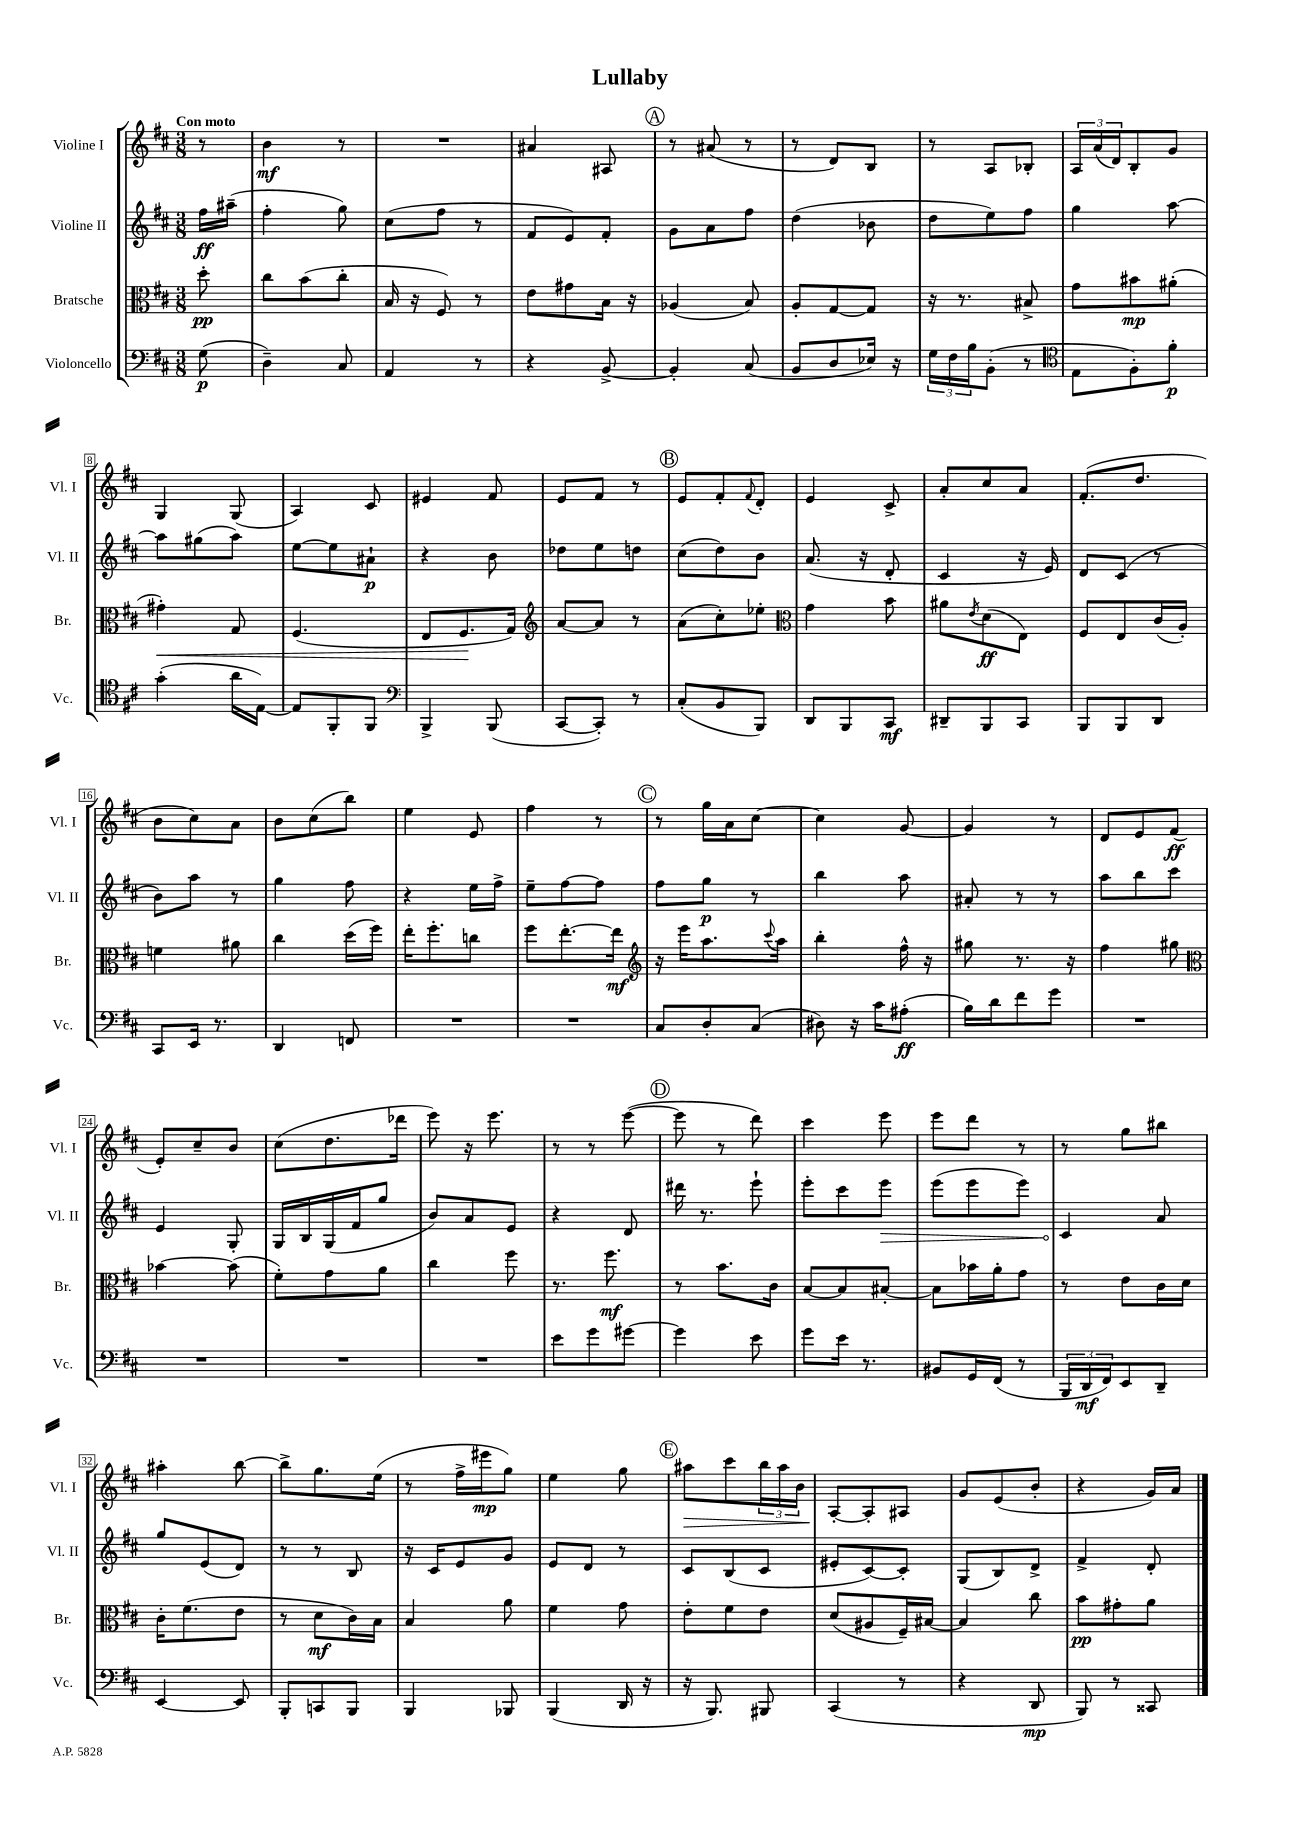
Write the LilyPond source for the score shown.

\header { title = "Lullaby" }
<<
\new StaffGroup <<
\new Staff = "s0" \with { instrumentName = "Violine I" shortInstrumentName = "Vl. I" } {
    \clef treble \key d \major \numericTimeSignature \time 3/8 \partial 8 \tempo "Con moto"
    r8 |
    b'4\mf r8 |
    R4. |
    ais'4 ais8 |
    \mark \markup { \circle "A" } r8 ais'8( r8 |
    r8 d'8) b8 |
    r8 a8 bes8-. |
    \tuplet 3/2 { a16 a'16( d'16) } b8-. g'8 |
    g4 g8( |
    a4) cis'8 |
    eis'4 fis'8 |
    e'8 fis'8 r8 |
    \mark \markup { \circle "B" } e'8 fis'8-. \appoggiatura { fis'8 } d'8-. |
    e'4 cis'8-> |
    a'8-. cis''8 a'8 |
    fis'8.-.( d''8. |
    b'8 cis''8) a'8 |
    b'8 cis''8( b''8) |
    e''4 e'8 |
    fis''4 r8 |
    \mark \markup { \circle "C" } r8 g''16 a'16 cis''8~ |
    cis''4 g'8~ |
    g'4 r8 |
    d'8 e'8 fis'8\ff( |
    e'8-.) cis''8-- b'8 |
    cis''8( d''8. des'''16 |
    e'''8) r16 e'''8. |
    r8 r8 e'''8~( |
    \mark \markup { \circle "D" } e'''8 r8 d'''8) |
    cis'''4 e'''8 |
    e'''8 d'''8 r8 |
    r8 g''8 bis''8 |
    ais''4-. b''8~ |
    b''8-> g''8. e''16( |
    r8 fis''16-> eis'''16\mp g''8) |
    e''4 g''8 |
    \mark \markup { \circle "E" } ais''8\> cis'''8 \tuplet 3/2 { b''16 ais''16 b'16 } |
    a8~-.\! a8-. ais8 |
    g'8 e'8( b'8-. |
    r4 g'16) a'16 \bar "|." |
}
\new Staff = "s1" \with { instrumentName = "Violine II" shortInstrumentName = "Vl. II" } {
    \clef treble \key d \major \numericTimeSignature \time 3/8 \partial 8
    fis''16\ff ais''16--( |
    fis''4-. g''8) |
    cis''8( fis''8 r8 |
    fis'8 e'8) fis'8-. |
    \mark \markup { \circle "A" } g'8 a'8 fis''8 |
    d''4( bes'8 |
    d''8 e''8) fis''8 |
    g''4 a''8~ |
    a''8 gis''8( a''8) |
    e''8~ e''8 ais'8-!\p |
    r4 b'8 |
    des''8 e''8 d''8 |
    \mark \markup { \circle "B" } cis''8( d''8) b'8 |
    a'8.( r16 d'8-. |
    cis'4 r16 e'16) |
    d'8 cis'8( r8 |
    b'8) a''8 r8 |
    g''4 fis''8 |
    r4 e''16 fis''16-> |
    e''8-- fis''8~ fis''8 |
    \mark \markup { \circle "C" } fis''8 g''8\p r8 |
    b''4 a''8 |
    ais'8-. r8 r8 |
    a''8 b''8 cis'''8 |
    e'4 g8-. |
    g16 b16 g16( fis'16 g''8 |
    b'8) a'8 e'8 |
    r4 d'8 |
    \mark \markup { \circle "D" } dis'''16 r8. e'''8-! |
    e'''8-. cis'''8 \once \override Hairpin.circled-tip = ##t e'''8\> |
    e'''8( e'''8 e'''8) |
    cis'4\! a'8 |
    g''8 e'8( d'8) |
    r8 r8 b8 |
    r16 cis'16 e'8 g'8 |
    e'8 d'8 r8 |
    \mark \markup { \circle "E" } cis'8 b8( cis'8 |
    eis'8-. cis'8~) cis'8-. |
    g8( b8) d'8-> |
    fis'4-> d'8-. \bar "|." |
}
\new Staff = "s2" \with { instrumentName = "Bratsche" shortInstrumentName = "Br." } {
    \clef alto \key d \major \numericTimeSignature \time 3/8 \partial 8
    d''8-.\pp |
    cis''8 b'8( cis''8-. |
    b16 r16 fis8) r8 |
    e'8 gis'8 b16 r16 |
    \mark \markup { \circle "A" } aes4( b8) |
    a8-. g8~ g8 |
    r16 r8. bis8-> |
    g'8 bis'8\mp ais'8-.( |
    gis'4-.\<) g8 |
    fis4.( |
    e8 fis8.\! g16) |
    \clef treble a'8~ a'8 r8 |
    \mark \markup { \circle "B" } a'8( cis''8-.) ees''8-. |
    \clef alto g'4 b'8 |
    ais'8 \acciaccatura { e'8 } d'8\ff( e8) |
    fis8 e8 cis'16( a16-.) |
    f'4 ais'8 |
    cis''4 d''16( fis''16) |
    e''16-. fis''8.-. c''8 |
    fis''8 e''8.~-. e''16\mf |
    \mark \markup { \circle "C" } \clef treble r16 e'''16 a''8. \appoggiatura { cis'''8 } a''16 |
    b''4-. fis''16-^ r16 |
    gis''8 r8. r16 |
    fis''4 gis''8 |
    \clef alto bes'4~ bes'8( |
    fis'8-.) g'8 a'8 |
    cis''4 fis''8 |
    r8. fis''8.\mf |
    \mark \markup { \circle "D" } r8 b'8. cis'16 |
    b8~ b8 bis8~-. |
    bis8 bes'16 a'16-. g'8 |
    r8 e'8 cis'16 d'16 |
    cis'16-. fis'8.( e'8 |
    r8 d'8\mf cis'16) b16 |
    b4 a'8 |
    fis'4 g'8 |
    \mark \markup { \circle "E" } e'8-. fis'8 e'8 |
    d'8( ais8 fis16--) bis16~ |
    bis4 cis''8 |
    b'8\pp gis'8-. a'8 \bar "|." |
}
\new Staff = "s3" \with { instrumentName = "Violoncello" shortInstrumentName = "Vc." } {
    \clef bass \key d \major \numericTimeSignature \time 3/8 \partial 8
    g8\p( |
    d4--) cis8 |
    a,4 r8 |
    r4 b,8~-> |
    \mark \markup { \circle "A" } b,4-. cis8( |
    b,8 d8 ees16) r16 |
    \tuplet 3/2 { g16 fis16 b16 } b,8-.( r8 |
    \clef tenor e8 fis8-.) fis'8-.\p |
    g'4-.( a'16 e16~) |
    e8 fis,8-. fis,8 |
    \clef bass b,,4-> b,,8( |
    cis,8~ cis,8-.) r8 |
    \mark \markup { \circle "B" } cis8-.( b,8 b,,8) |
    d,8 b,,8 cis,8\mf |
    dis,8-- b,,8 cis,8 |
    b,,8 b,,8 d,8 |
    cis,8 e,16 r8. |
    d,4 f,8 |
    R4. |
    R4. |
    \mark \markup { \circle "C" } cis8 d8-. cis8( |
    dis8) r16 cis'16 ais8-.\ff( |
    b16) d'16 fis'8 g'8 |
    R4. |
    R4. |
    R4. |
    R4. |
    e'8 g'8 gis'8~ |
    \mark \markup { \circle "D" } gis'4 e'8 |
    g'8 e'16 r8. |
    bis,8 g,16 fis,16( r8 |
    \tuplet 3/2 { b,,16 d,16\mf fis,16) } e,8 d,8-- |
    e,4~ e,8 |
    b,,8-. c,8 b,,8 |
    b,,4 bes,,8 |
    b,,4( d,16 r16 |
    \mark \markup { \circle "E" } r16 b,,8.) bis,,8 |
    cis,4( r8 |
    r4 d,8\mp |
    b,,8) r8 cisis,8 \bar "|." |
}
>>
>>
\layout { \context { \Score \override BarNumber.stencil = #(make-stencil-boxer 0.1 0.3 ly:text-interface::print) } }
